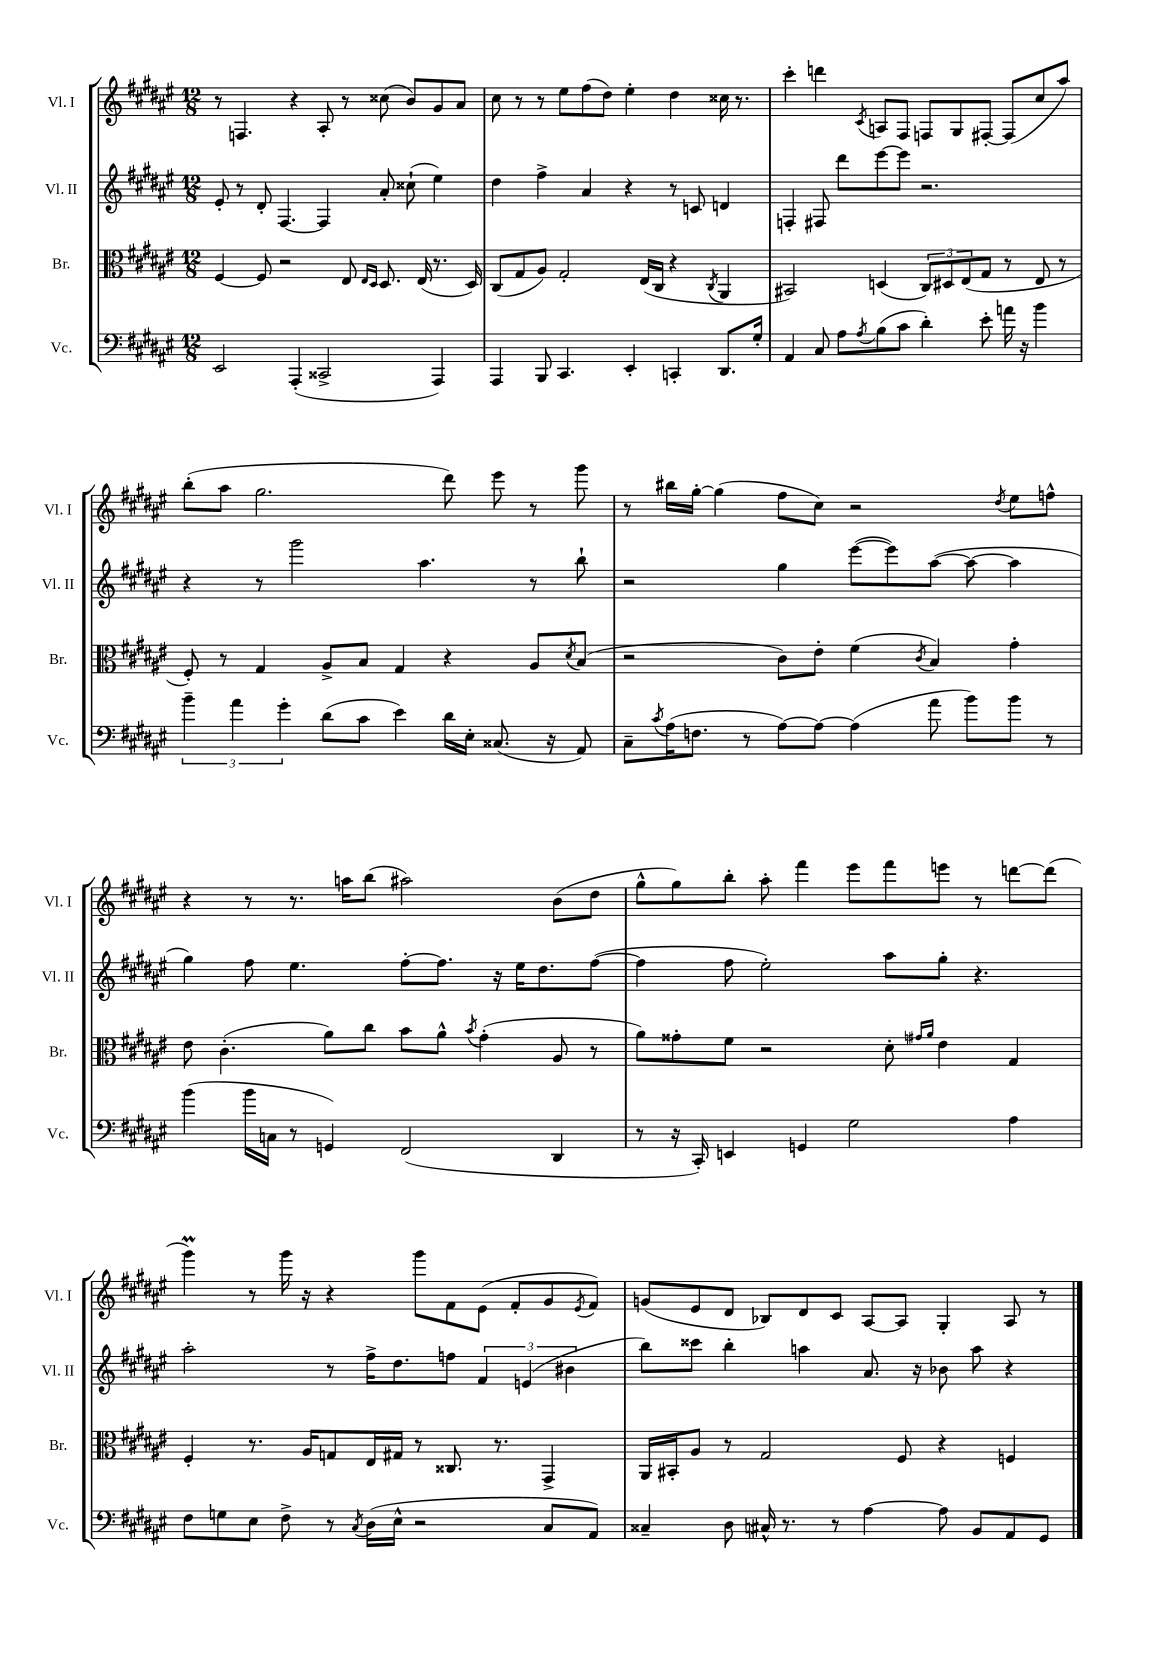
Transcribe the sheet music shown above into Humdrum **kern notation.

**kern	**kern	**kern	**kern
*staff4	*staff3	*staff2	*staff1
*clefF4	*clefC3	*clefG2	*clefG2
*k[f#c#g#d#a#e#]	*k[f#c#g#d#a#e#]	*k[f#c#g#d#a#e#]	*k[f#c#g#d#a#e#]
*M12/8	*M12/8	*M12/8	*M12/8
2EE#	[4F#	8e#'	8r
.	.	8r	4.F
.	8F#]	8d#'	.
.	2r	[4.F#	.
(4AAA#'	.	.	4r
2CC##^	.	4F#]	8A#'
.	8E#	.	8r
.	16qqE#	.	.
.	16qqD#	.	.
.	8.D#	8a#'	(8cc##
.	.	(8cc##`	8b)
.	(16E#	.	.
4AAA#)	8.r	4ee#)	8g#
.	.	.	8a#
.	16D#)	.	.
=	=	=	=
4AAA#	(8C#	4dd#	8cc#
.	8G#	.	8r
8BBB	8A#)	4ff#^	8r
4.CC#	2G#'	.	8ee#
.	.	4a#	(8ff#
.	.	.	8dd#)
4EE#'	.	4r	4ee#'
.	(16E#	.	.
.	16C#	.	.
4CC'	4r	8r	4dd#
.	.	8c	.
.	8qC#	.	.
8.DD#	4AA#	4d	16cc##
.	.	.	8.r
16G#'	.	.	.
=	=	=	=
4AA#	2BB#)	4F'	4ccc#'
8C#	.	8F#	4ddd
8A#	.	8ddd#	.
8qA#	.	.	8qc#
(8B	(4D	[8eee#	8A
8c#	.	8eee#]	8F#
4d#')	12C#)	2.r	8F
.	12D#	.	.
.	.	.	8G#
.	(12E#	.	.
8e#'	8G#	.	[8F#'
16a	8r	.	(8F#]
16r	.	.	.
4b	8E#	.	8cc#
.	8r	.	8aa#)
=	=	=	=
6b~	8F#')	4r	(8bb'
.	8r	.	8aa#
6a#	.	.	.
.	4G#	8r	2.gg#
6g#'	.	.	.
.	.	2ggg#	.
(8d#	8A#^	.	.
8c#	8B	.	.
4e#)	4G#	.	.
.	.	4.aa#	.
16d#	4r	.	8ddd#)
16E#'	.	.	.
(8.C##	.	.	8eee#
.	8A#	8r	8r
16r	.	.	.
.	8qd#	.	.
8AA#)	(8B	8bb`	8ggg#
=	=	=	=
8C#~	2r	2r	8r
8qc#	.	.	.
(16A#	.	.	16bb#
8.F	.	.	[16gg#'
.	.	.	(4gg#]
8r	.	.	.
[8A#)	8c#)	4gg#	8ff#
8A#_	8e#'	.	8cc#)
(4A#]	(4f#	([8eee#	2r
.	.	8eee#])	.
.	8qc#	.	.
8a#	4B)	([8aa#	.
8b)	.	8aa#_	.
.	.	.	8qdd#
8b	4g#'	4aa#]	8ee#
8r	.	.	8ff^^
=	=	=	=
(4b	8e#	4gg#)	4r
.	(4.c#'	.	.
16b	.	8ff#	8r
16C	.	.	.
8r	.	4.ee#	8.r
4GG)	8a#)	.	.
.	.	.	16aa
.	8cc#	.	(8bb
(2FF#	8b	[8ff#'	2aa#)
.	8a#^^	8.ff#]	.
.	8qb	.	.
.	(4g#'	.	.
.	.	16r	.
.	.	16ee#	.
.	.	8.dd#	.
4DD#	8A#	.	(8b
.	8r	([8ff#	8dd#
=	=	=	=
8r	8a#)	4ff#]	8gg#^^
16r	8g##'	.	8gg#)
16CC#')	.	.	.
4EE	8f#	8ff#	8bb'
.	2r	2ee#')	8aa#'
4GG	.	.	4fff#
2G#	.	.	8eee#
.	8d#'	8aa#	8fff#
.	16qqg#	.	.
.	16qqa#	.	.
.	4e#	8gg#'	8eee
.	.	4.r	8r
4A#	4G#	.	[8ddd
.	.	.	(8ddd]
=	=	=	=
8F#	4F#'	2aa#'	4ggg#)
8G	.	.	.
8E#	8.r	.	8r
8F#^	.	.	16ggg#
.	16A#	.	16r
8r	8G	8r	4r
8qC#	.	.	.
(16D#	16E#	16ff#^	.
16E#^^	16G#	8.dd#	.
2r	8r	.	8ggg#
.	8.C##	8ff	8f#
.	.	6f#	(8e#
.	8.r	.	.
.	.	.	8f#'
.	.	(6e	.
8C#	4GG#^	.	8g#
.	.	6b#	.
.	.	.	8qe#
8AA#)	.	.	8f#)
=	=	=	=
4C##~	16AA#	8bb)	(8g
.	16BB#'	.	.
.	8A#	8ccc##	8e#
8D#	8r	4bb'	8d#
16C#^^	2G#	.	8B-)
8.r	.	.	.
.	.	4aa	8d#
8r	.	.	8c#
[4A#	.	8.a#	[8A#
.	8F#	.	8A#]
.	.	16r	.
8A#]	4r	8b-	4G#'
8BB	.	8aa	.
8AA#	4F	4r	8A#
8GG#	.	.	8r
==	==	==	==
*-	*-	*-	*-
